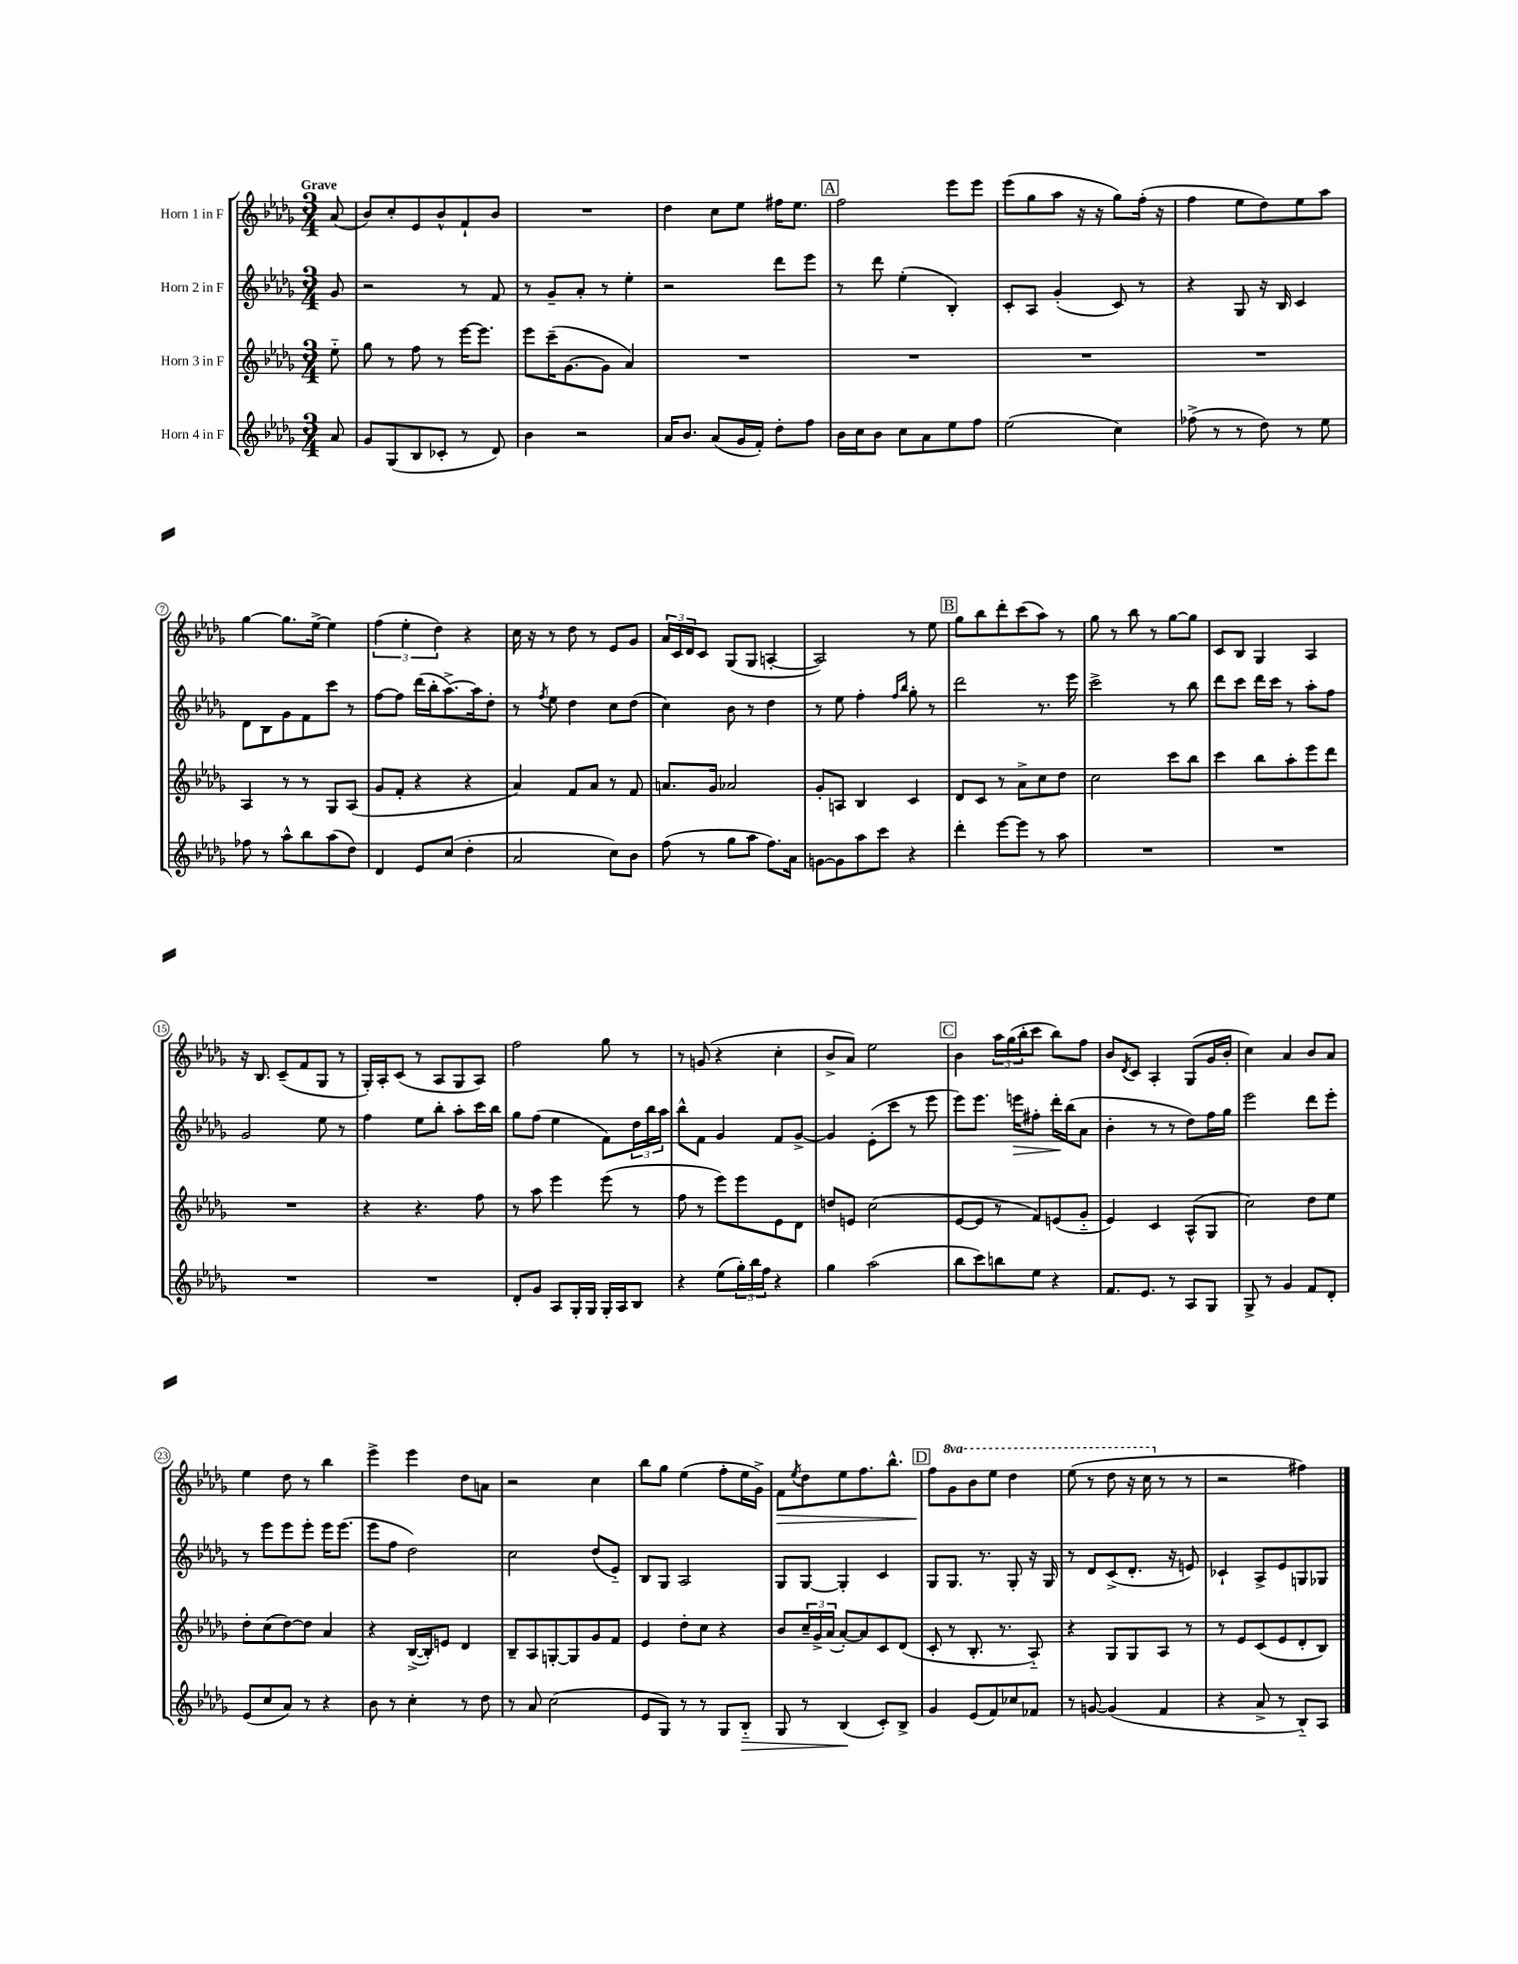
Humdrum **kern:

**kern	**dynam	**kern	**kern	**dynam	**kern	**dynam
*part4	*part4	*part3	*part2	*part2	*part1	*part1
*staff4	*staff4	*staff3	*staff2	*staff2	*staff1	*staff1
*I"Horn 4 in F	*	*I"Horn 3 in F	*I"Horn 2 in F	*	*I"Horn 1 in F	*
*clefG2	*	*clefG2	*clefG2	*	*clefG2	*
*k[b-e-a-d-g-]	*	*k[b-e-a-d-g-]	*k[b-e-a-d-g-]	*	*k[b-e-a-d-g-]	*
*M3/4	*	*M3/4	*M3/4	*	*M3/4	*
=	=	=	=	=	=	=
!	!	!	!	!	!LO:TX:a:B:t=Grave	!
8a-/	.	8ee-\	8g-/	.	(8a-/	.
=1	=1	=1	=1	=1	=1	=1
8g-/L	.	8gg-\	2r	.	8b-/L)	.
(8G-/	.	8r	.	.	8cc'/	.
8B-/	.	8ff\	.	.	8e-/	.
8c-X'/J	.	8r	.	.	8b-^^/	.
8r	.	[16eee-\KL	8r	.	8f`/	.
.	.	8.eee-\J]	.	.	.	.
8d-/)	.	.	8f/	.	8b-/J	.
=2	=2	=2	=2	=2	=2	=2
4b-\	.	8eee-\L	8r	.	2.r	.
.	.	(16ccc~\K	8g-~/L	.	.	.
.	.	[8.g-\	.	.	.	.
2r	.	.	8a-'/J	.	.	.
.	.	8g-\J]	8r	.	.	.
.	.	4a-/)	4ee-'\	.	.	.
=3	=3	=3	=3	=3	=3	=3
16a-/KL	.	2.r	2r	.	4dd-\	.
8.b-/J	.	.	.	.	.	.
(8a-/L	.	.	.	.	8cc\L	.
16g-/L	.	.	.	.	8ee-\J	.
16f'/JJ)	.	.	.	.	.	.
8dd-'\L	.	.	8ddd-\L	.	16ff#X\KL	.
.	.	.	.	.	8.ee-\J	.
8ff\J	.	.	8eee-\J	.	.	.
!!LO:REH:place=s1:t=A
=4	=4	=4	=4	=4	=4	=4
16b-\LL	.	2.r	8r	.	2ff\	.
16cc\J	.	.	.	.	.	.
8b-\J	.	.	8ddd-\	.	.	.
8cc\L	.	.	(4ee-'\	.	.	.
8a-\	.	.	.	.	.	.
8ee-\	.	.	4B-'/)	.	8eee-\L	.
8ff\J	.	.	.	.	8eee-\J	.
=5	=5	=5	=5	=5	=5	=5
(2ee-\	.	2.r	8c'/L	.	(8eee-\L	.
.	.	.	8A-/J	.	8gg-\	.
.	.	.	(4g-'/	.	8aa-\J	.
.	.	.	.	.	16r	.
.	.	.	.	.	16r	.
4cc\)	.	.	8c/)	.	8gg-\L)	.
.	.	.	8r	.	(16ff'\Jk	.
.	.	.	.	.	16r	.
=6	=6	=6	=6	=6	=6	=6
(8ff-X^\	.	2.r	4r	.	4ff\	.
8r	.	.	.	.	.	.
8r	.	.	8G-/	.	8ee-\L	.
8dd-\)	.	.	16r	.	8dd-\)	.
.	.	.	16B-/	.	.	.
8r	.	.	4c/	.	8ee-\	.
8ee-\	.	.	.	.	8aa-\J	.
!!LO:LB:g=z
=7	=7	=7	=7	=7	=7	=7
8ff-X\	.	4A-/	8d-\L	.	[4gg-\	.
8r	.	.	8B-\	.	.	.
8aa-^^\L	.	8r	8g-\	.	8.gg-\L]	.
8bb-\	.	8r	8f\	.	.	.
.	.	.	.	.	[16ee-^\Jk	.
(8aa-\	.	8G-/L	8ccc\J	.	4ee-\]	.
8dd-\J)	.	(8A-/J	8r	.	.	.
=8	=8	=8	=8	=8	=8	=8
4d-/	.	8g-/L	[8ff\L	.	(6ff\	.
.	.	8f'/J	8ff\J]	.	.	.
.	.	.	.	.	6ee-'\	.
8e-/L	.	4r	(16ddd-\LL	.	.	.
.	.	.	16bb-'\J	.	.	.
.	.	.	.	.	6dd-\)	.
(8cc/J	.	.	[8.aa-^\)	.	.	.
4dd-'\	.	4r	.	.	4r	.
.	.	.	16aa-\k]	.	.	.
.	.	.	8dd-'\J	.	.	.
=9	=9	=9	=9	=9	=9	=9
2a-/	.	4a-/)	8r	.	16cc\	.
.	.	.	.	.	16r	.
.	.	.	8qff/	.	.	.
.	.	.	8ee-\	.	8r	.
.	.	8f/L	4dd-\	.	8dd-\	.
.	.	8a-/J	.	.	8r	.
8cc\L)	.	8r	8cc\L	.	8e-/L	.
8b-\J	.	8f/	(8dd-\J	.	8g-/J	.
=10	=10	=10	=10	=10	=10	=10
(8ff\	.	8.an/L	4cc\)	.	24a-/LL	.
.	.	.	.	.	24c/	.
.	.	.	.	.	24d-/J	.
8r	.	.	.	.	8c/J	.
.	.	16g-/Jk	.	.	.	.
8gg-\L	.	2a-X/	8b-\	.	(8G-/L	.
8aa-\J	.	.	8r	.	8G-/J	.
8.ff\L)	.	.	4dd-\	.	[4An'/	.
16a-\Jk	.	.	.	.	.	.
=11	=11	=11	=11	=11	=11	=11
[8gn\L	.	8g-'/L	8r	.	2A/])	.
8g\]	.	8An/J	8ee-\	.	.	.
8aa-\	.	4B-/	4ff'\	.	.	.
8ccc\J	.	.	.	.	.	.
.	.	.	16qqff/LL	.	.	.
.	.	.	16qqbb-/JJ	.	.	.
4r	.	4c/	8gg-'\	.	8r	.
.	.	.	8r	.	8ee-\	.
!!LO:REH:place=s1:t=B
=12	=12	=12	=12	=12	=12	=12
4ddd-'\	.	8d-/L	2ddd-\	.	8gg-\L	.
.	.	8c/J	.	.	8bb-\	.
[8eee-\L	.	8r	.	.	8ddd-'\	.
8eee-\J]	.	8a-^\L	.	.	(8ccc\	.
8r	.	8cc\	8.r	.	8aa-\J)	.
8aa-\	.	8dd-\J	.	.	8r	.
.	.	.	16eee-\	.	.	.
=13	=13	=13	=13	=13	=13	=13
2.r	.	2cc\	2ccc^\	.	8gg-\	.
.	.	.	.	.	8r	.
.	.	.	.	.	8bb-\	.
.	.	.	.	.	8r	.
.	.	8ccc\L	8r	.	[8gg-\L	.
.	.	8bb-\J	8bb-\	.	8gg-\J]	.
=14	=14	=14	=14	=14	=14	=14
2.r	.	4ccc\	8ddd-\L	.	8c/L	.
.	.	.	8ccc\J	.	8B-/J	.
.	.	8bb-\L	16ddd-\LL	.	4G-/	.
.	.	.	16ccc\JJ	.	.	.
.	.	8aa-'\	8r	.	.	.
.	.	8eee-\	8aa-'\L	.	4A-/	.
.	.	8ddd-\J	8ff\J	.	.	.
!!LO:LB:g=z
=15	=15	=15	=15	=15	=15	=15
2.r	.	2.r	2g-/	.	16r	.
.	.	.	.	.	8.B-/	.
.	.	.	.	.	(8c~/L	.
.	.	.	.	.	8f/	.
.	.	.	8ee-\	.	8G-/J	.
.	.	.	8r	.	8r	.
=16	=16	=16	=16	=16	=16	=16
2.r	.	4r	4ff\	.	16G-'/LL)	.
.	.	.	.	.	16A-'/J	.
.	.	.	.	.	(8c/J	.
.	.	4.r	8ee-\L	.	8r	.
.	.	.	8bb-'\J	.	8A-/L	.
.	.	.	8aa-'\L	.	8G-/	.
.	.	8ff\	16ccc\L	.	8A-/J)	.
.	.	.	16bb-\JJ	.	.	.
=17	=17	=17	=17	=17	=17	=17
8d-'/L	.	8r	8gg-\L	.	2ff\	.
8g-/J	.	8aa-\	(8ff\J	.	.	.
8A-/L	.	4eee-\	4ee-\	.	.	.
16G-'/L	.	.	.	.	.	.
16G-/JJ	.	.	.	.	.	.
16G-'/LL	.	(8eee-\	8f\L)	.	8gg-\	.
16A-/J	.	.	.	.	.	.
8B-/J	.	8r	24dd-\L	.	8r	.
.	.	.	24bb-\	.	.	.
.	.	.	24aa-\JJ	.	.	.
=18	=18	=18	=18	=18	=18	=18
4r	.	8ff\	8bb-^^\L	.	8r	.
.	.	8r	8f\J	.	(8gn/	.
(8ee-\L	.	8eee-\L)	4g-/	.	4r	.
24gg-'\L)	.	8eee-\	.	.	.	.
24bb-\	.	.	.	.	.	.
24ff\JJ	.	.	.	.	.	.
4r	.	8e-\	8f/L	.	4cc'\	.
.	.	8d-\J	[8g-^/J	.	.	.
=19	=19	=19	=19	=19	=19	=19
4gg-\	.	8ddn/L	4g-/]	.	8b-^/L	.
.	.	8en/J	.	.	8a-/J)	.
(2aa-\	.	(2cc\	(8e-'\L	.	2ee-\	.
.	.	.	8ccc\J	.	.	.
.	.	.	8r	.	.	.
.	.	.	8eee-\	.	.	.
!!LO:REH:place=s1:t=C
=20	=20	=20	=20	=20	=20	=20
8bb-\L	.	[8e-/L	8eee-\L)	.	4b-\	.
8ccc\)	.	8e-/J]	8.eee-\J	.	.	.
8bbn\	.	8r	.	.	24aa-\LL	.
.	.	.	.	.	(24gg-\	.
!	!	!	!	!LO:HP:b	!	!
.	.	.	16eeen\KL	>	.	.
.	.	.	.	.	24bb-'\J	.
8ee-\J	.	8f/L)	8ff#X'\J	.	8ccc\J	.
4r	.	(8en/	16ddd-'\LL	.	8bb-\L)	.
.	.	.	(16bb-\J	]	.	.
.	.	8g-/J	8a-\J	.	8ff\J	.
=21	=21	=21	=21	=21	=21	=21
8.f/L	.	4e-/)	4b-'\	.	8b-/L	.
.	.	.	.	.	8qd-/	.
.	.	.	.	.	8c/J	.
8.e-/J	.	.	.	.	.	.
.	.	4c/	8r	.	4A-'/	.
8r	.	.	8r	.	.	.
8A-/L	.	(8A-^^/L	8dd-\L)	.	(8G-/L	.
8G-/J	.	8G-/J	16ff\L	.	16g-/L	.
.	.	.	16gg-\JJ	.	16b-'/JJ	.
=22	=22	=22	=22	=22	=22	=22
8G-^/	.	2cc\)	2eee-\	.	4cc\)	.
8r	.	.	.	.	.	.
4g-/	.	.	.	.	4a-/	.
8f/L	.	8dd-\L	8ddd-\L	.	8b-/L	.
8d-'/J	.	8ee-\J	8eee-'\J	.	8a-/J	.
!!LO:LB:g=z
=23	=23	=23	=23	=23	=23	=23
(8e-/L	.	8dd-'\L	8r	.	4ee-\	.
8cc/	.	(8cc\	8eee-\L	.	.	.
8a-/J)	.	[8dd-\)	8eee-\	.	8dd-\	.
8r	.	8dd-\J]	8eee-'\J	.	8r	.
4r	.	4a-/	16eee-\KL	.	4bb-\	.
.	.	.	(8.eee-\J	.	.	.
=24	=24	=24	=24	=24	=24	=24
8b-\	.	4r	8eee-\L	.	4eee-^\	.
8r	.	.	8ff\J	.	.	.
4cc'\	.	([16B-^/LL	2dd-\)	.	4eee-\	.
.	.	16B-'/J])	.	.	.	.
.	.	8en/J	.	.	.	.
8r	.	4d-/	.	.	8dd-\L	.
8dd-\	.	.	.	.	8an\J	.
=25	=25	=25	=25	=25	=25	=25
8r	.	8B-~/L	2cc\	.	2r	.
8a-/	.	8A-/	.	.	.	.
(2cc\	.	[8Gn'/	.	.	.	.
.	.	8G/]	.	.	.	.
.	.	8g-/	(8dd-/L	.	4cc\	.
.	.	8f/J	8e-/J)	.	.	.
=26	=26	=26	=26	=26	=26	=26
8e-/L	.	4e-/	8B-/L	.	8bb-\L	.
8G-/J)	.	.	8G-/J	.	8gg-\J	.
8r	.	8dd-'\L	2A-/	.	(4ee-\	.
8r	.	8cc\J	.	.	.	.
8G-/L	.	4r	.	.	8ff'\L	.
!	!LO:HP:b	!	!	!	!	!
8B-/J	>	.	.	.	16ee-\L	.
.	.	.	.	.	16g-^\JJ)	.
=27	=27	=27	=27	=27	=27	=27
!	!	!	!	!	!	!LO:HP:b
8G-/	.	8b-/L	8G-/L	.	8f\L	>
.	.	.	.	.	8qee-/	.
8r	.	24cc~/L	[8G-/J	.	8dd-\	.
.	.	24g-^/	.	.	.	.
.	.	(24a-/JJ	.	.	.	.
(4B-/	.	[8a-'/L)	4G-'/]	.	8ee-\	.
.	.	8a-/]	.	.	8.ff\	.
8c'/L)	]	8c/	4c/	.	.	.
.	.	.	.	.	8.bb-^^\J	.
8B-^/J	.	(8d-/J	.	.	.	.
!!LO:REH:place=s1:t=D
=28	=28	=28	=28	=28	=28	=28
4g-/	.	8c'/	8G-/L	.	8ff\L	.
*	*	*	*	*	*8va	*
.	.	8r	8.G-/J	.	8gg-\	]
(8e-/L	.	8.B-'/	.	.	8bb-\	.
.	.	.	8.r	.	.	.
8f/)	.	.	.	.	8eee-\J	.
.	.	8.r	.	.	.	.
8cc-X/	.	.	8G-'/	.	4ddd-\	.
8f-X/J	.	8A-/)	16r	.	.	.
.	.	.	16G-/	.	.	.
=29	=29	=29	=29	=29	=29	=29
8r	.	4r	8r	.	(8eee-\	.
[8gn/	.	.	8d-/L	.	8r	.
(4g/]	.	8G-/L	(8c^/	.	8ddd-\	.
.	.	8G-/	8.d-'/J	.	16r	.
.	.	.	.	.	16ccc\	.
*	*	*	*	*	*X8va	*
4f/	.	8A-/J	.	.	8r	.
.	.	.	16r	.	.	.
.	.	8r	8en/)	.	8r	.
=30	=30	=30	=30	=30	=30	=30
4r	.	8r	4c-X`/	.	2r	.
.	.	8e-/L	.	.	.	.
8a-^/	.	(8c/	8A-^/L	.	.	.
8r	.	8e-/	8e-/	.	.	.
8B-/L)	.	8d-'/	8Gn/	.	4ff#X\)	.
8A-/J	.	8B-/J)	8G-X/J	.	.	.
==	==	==	==	==	==	==
*-	*-	*-	*-	*-	*-	*-
